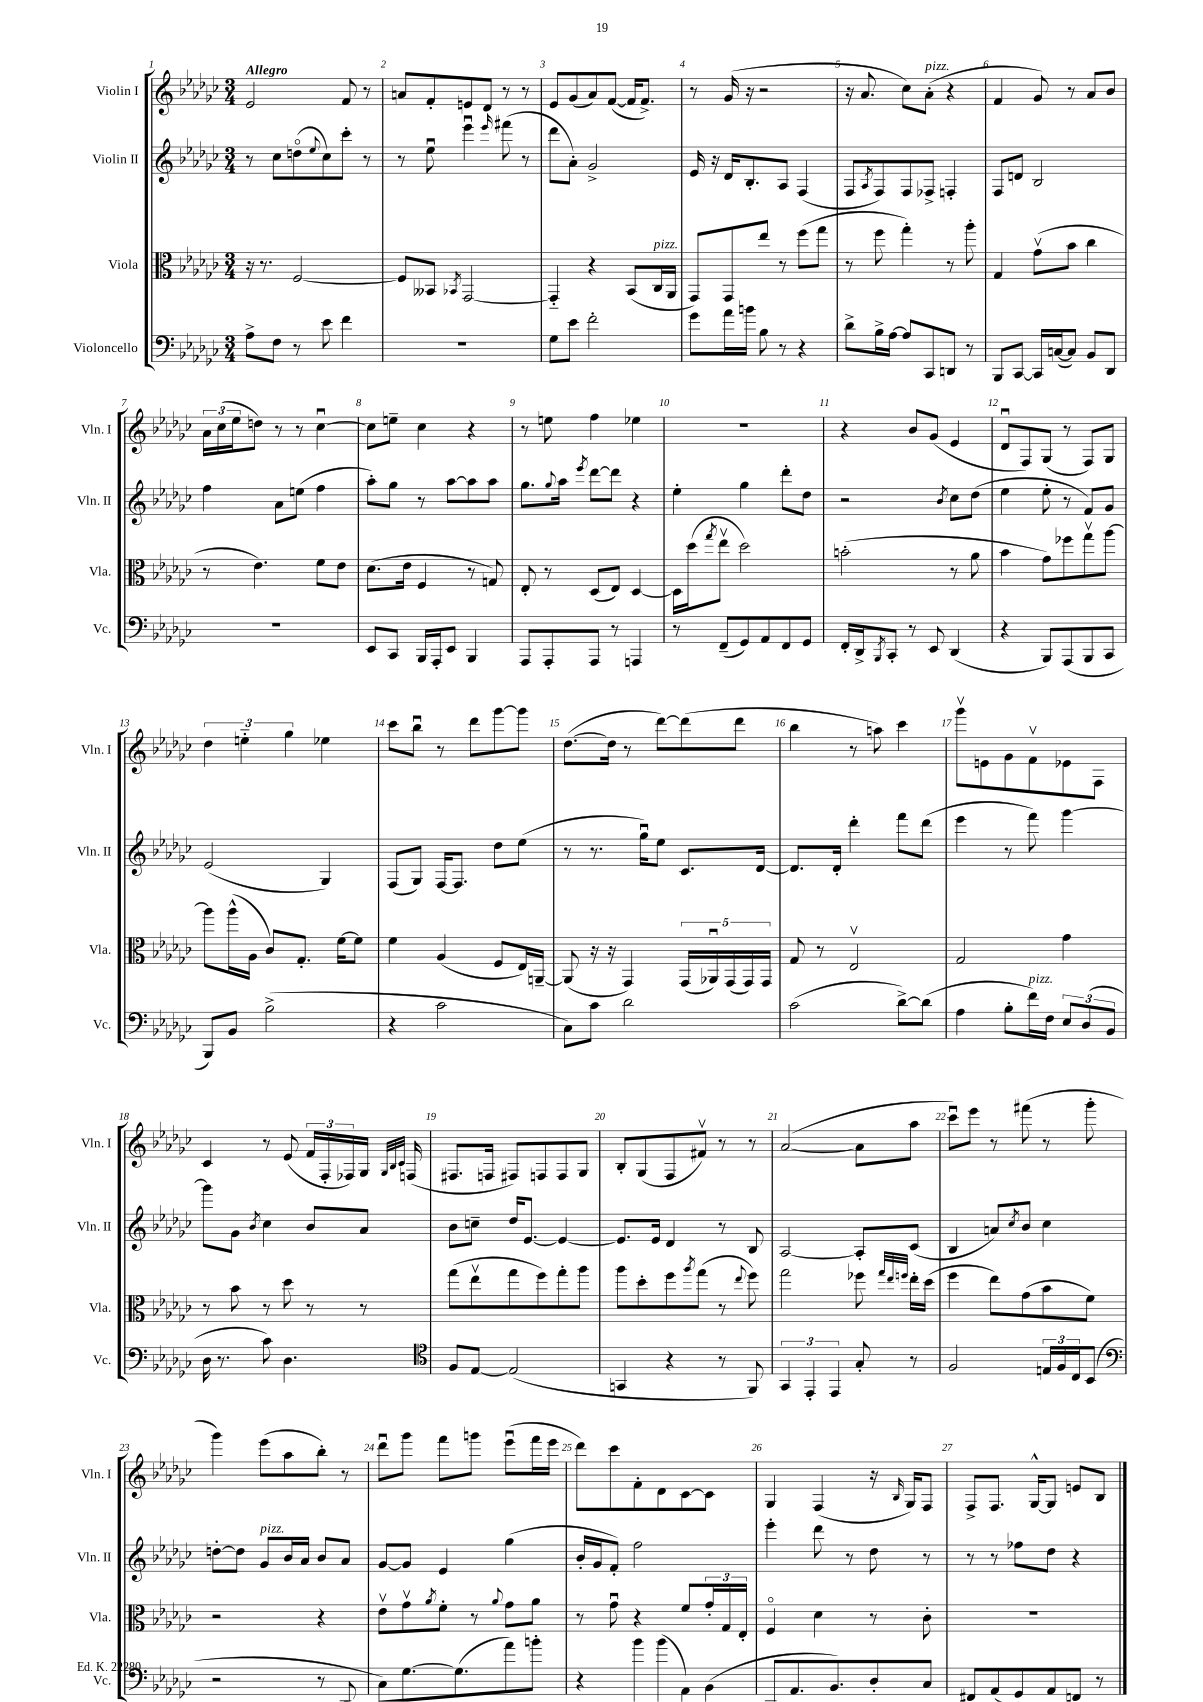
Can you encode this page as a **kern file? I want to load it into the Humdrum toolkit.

**kern	**kern	**kern	**kern
*staff4	*staff3	*staff2	*staff1
*clefF4	*clefC3	*clefG2	*clefG2
*k[b-e-a-d-g-c-]	*k[b-e-a-d-g-c-]	*k[b-e-a-d-g-c-]	*k[b-e-a-d-g-c-]
*M3/4	*M3/4	*M3/4	*M3/4
8A-^	16r	8r	2e-
.	8.r	.	.
8F	.	8cc-	.
8r	[2F	(8ddo	.
.	.	8qqee-	.
8e-	.	8cc-)	.
4f	.	8ccc-'	8f
.	.	8r	8r
=	=	=	=
2.r	8F]	8r	8a
.	8BB--	8ee-u	8f'
.	8qBB-	.	.
.	[2GG-	4eee-u	8e
.	.	.	8d-
.	.	16qqeee-	.
.	.	(8fff#	8r
.	.	8r	8r
=	=	=	=
8G-	4GG-'~]	8ddd-	8e-
8e-	.	8a-')	(8g-
2f'	4r	2g-^	8a-)
.	.	.	([8f
.	(8BB-	.	16f]
.	.	.	8.f^)
.	16C-	.	.
.	16AA-	.	.
=	=	=	=
8g-	8GG-)	16e-	8r
.	.	16r	.
16a-	8GG-	16d-	(16g-
16b	.	8.B-'	16r
8B-	8ee-	.	2r
8r	8r	8A-	.
4r	(8ff	(4F	.
.	8gg-	.	.
=	=	=	=
8d-^	8r	8F	16r
.	.	.	8.a-
.	.	8qA-	.
16B-^	8ff	8F)	.
[16A-	.	.	.
8A-]	4gg-')	8F	8cc-)
8CC-	.	8F-^	(8a-'
8DD	8r	4F'	4r
8r	8aa-'	.	.
=	=	=	=
8BBB-	4G-	8F	4f
[8CC-	.	8d	.
16CC-]	(8g-v	2B-	8g-)
([16C	.	.	.
8C])	8b-	.	8r
8BB-	4cc-	.	8a-
8DD-	.	.	8b-
=	=	=	=
2.r	8r	4ff	24a-
.	.	.	(24cc-
.	.	.	24ee-
.	4.e-)	.	8dd)
.	.	8a-	8r
.	.	(8ee	8r
.	8f	4ff	[4cc-u
.	8e-	.	.
=	=	=	=
8EE-	(8.d-	8aa-')	8cc-]
8CC-	.	8gg-	8ee~
.	16e-	.	.
16BBB-	4F	8r	4cc-
16AAA-'	.	.	.
8EE-	.	[8aa-	.
4BBB-	8r	8aa-]	4r
.	8G)	8aa-	.
=	=	=	=
8AAA-	8E-'	8.gg-	8r
8AAA-'	8r	.	8ee
.	.	8qqgg-	.
.	.	16aa-	.
.	.	8qeee-	.
8AAA-	(8D-	[8ddd-	4ff
8r	8E-)	8ddd-]	.
4AAA	[4D-	4r	4ee-
=	=	=	=
8r	16D-]	4ee-'	2.r
.	(16dd-	.	.
.	8qgg-	.	.
(8FF~	8ee-v	.	.
8GG-)	2dd-)	4gg-	.
8AA-	.	.	.
8FF	.	8ddd-'	.
8GG-	.	8dd-	.
=	=	=	=
16FF'	(2b'	2r	4r
16DD-^	.	.	.
8qBBB-	.	.	.
8CC-'	.	.	.
8r	.	.	8b-
8EE-	.	.	(8g-
.	.	8qb-	.
(4DD-	8r	8cc-	4e-
.	8a-	(8dd-	.
=	=	=	=
4r	4b-	4ee-	8d-u
.	.	.	8F)
8BBB-)	8g-)	8ee-'	(8G-
(8AAA-	8ff-	8r	8r
8BBB-	8gg-v	8f)	8F)
8CC-	[8aa-	8g-	8G-
=	=	=	=
8BBB-)	8aa-]	(2e-	6dd-
8BB-	(16aa-^^	.	.
.	.	.	6ee'~
.	16A-	.	.
(2B-^	8c-)	.	.
.	.	.	6gg-
.	8.G-'	.	.
.	.	4G-)	4ee-
.	[16f	.	.
.	8f]	.	.
=	=	=	=
4r	4f	(8F	8ccc-
.	.	8G-)	8bb-u
2c-	(4A-	[16F	8r
.	.	8.F]	.
.	.	.	8ddd-
.	8F	8dd-	[8ggg-
.	16E-)	(8ee-	8ggg-]
.	[16AA~	.	.
=	=	=	=
8C-)	(8AA]	8r	([8.dd-
8c-	16r	8.r	.
.	16r	.	16dd-]
2d-	4GG-)	.	8r
.	.	16gg-u)	.
.	.	8ee-	[8ddd-)
.	(20GG-	8.c-	(8ddd-]
.	20AA-u)	.	.
.	(20GG-	.	.
.	.	.	8ddd-
.	20GG-)	.	.
.	.	[16d-	.
.	20GG-	.	.
=	=	=	=
(2c-	8G-	8.d-]	4bb-
.	8r	.	.
.	.	16d-'	.
.	2E-v	4ddd-'	8r
.	.	.	8aa)
[8d-^)	.	8fff	4ccc-
(8d-]	.	(8ddd-	.
=	=	=	=
4A-	2G-	4eee-	8ggg-v
.	.	.	8e
8B-'	.	8r	8g-
16f)	.	8fff)	8fv
16F	.	.	.
12E-	4g-	[4ggg-	8e-
(12D-	.	.	.
.	.	.	8F
12BB-	.	.	.
=	=	=	=
16D-	8r	8ggg-]	4c-
8.r	.	.	.
.	8b-	8g-	.
.	.	8qb-	.
8c-)	8r	4cc-	8r
4.D-	8dd-	.	(8e-
.	8r	8b-	24f
.	.	.	24F'
.	.	.	24F-)
.	8r	8a-	16G-
.	.	.	32qqG-
.	.	.	32qqB-
.	.	.	32qqc-
.	.	.	(16F
=	=	=	=
*clefC4	*	*	*
8F	(8gg-	8b-	8.F#
[8E-	8ee-v	8cc~	.
.	.	.	16F
(2E-]	8gg-	16dd-	8F#)
.	.	[8.e-	.
.	8ff)	.	8F
.	8gg-'	4e-_	8F
.	8aa-	.	8G-
=	=	=	=
4GG	8aa-	8.e-]	8B-'
.	8dd-'	.	(8G-
.	.	16e-	.
4r	8ff	4d-	8F
.	8qaa-	.	.
.	(8gg-	.	8f#v)
8r	8r	8r	8r
.	8qqee-	.	.
8FF)	8ff)	8B-	8r
=	=	=	=
6GG-	2gg-	[2A-	([2a-
6EE-'	.	.	.
6EE-	.	.	.
8G-'	8ff-	8A-']	8a-]
.	32qqgg-	.	.
.	32qqee-	.	.
.	32qqff	.	.
8r	16ee-'	(8c-	8aa-
.	(16dd-	.	.
=	=	=	=
2F	4ff	4B-	8ccc-u)
.	.	.	8eee-
.	8ee-)	8a)	8r
.	.	8qcc-	.
.	(8g-	8b-	(8fff#
24E	8b-	4cc-	8r
24F	.	.	.
24C-	.	.	.
(8BB-	8f)	.	8ggg-'
=	=	=	=
*clefF4	*	*	*
2r	2r	[8dd'	4ggg-)
.	.	8dd]	.
.	.	8g-	(8eee-
.	.	16b-	8aa-
.	.	16a-	.
8r	4r	8b-	8bb-')
8DD-	.	8a-	8r
=	=	=	=
8C-)	8e-v	[8g-	8ddd-u
[8.G-	8g-v	8g-]	8ggg-
.	8qa-	.	.
.	8f'	4e-	8fff
(8.G-]	.	.	.
.	8r	.	8ggg
.	8qqa-	.	.
8a-)	8g-	(4gg-	(8eee-u
8b'	8a-	.	16fff
.	.	.	16eee-
=	=	=	=
4r	8r	16b-'	8ddd-)
.	.	16g-	.
.	8g-u	8f')	8ccc-
8b-	4r	2ff	8f'
(8b-	.	.	8d-
8AA-)	8f	.	[8c-
(8BB-	24g-'	.	8c-]
.	24G-	.	.
.	24E-'	.	.
=	=	=	=
8CC-	4Fo	4eee-'	4G-
8.AA-	.	.	.
.	4d-	8ddd-	(4F
8.BB-)	.	.	.
.	.	8r	.
8D-'	8r	8dd-	16r
.	.	.	16qqB-
.	.	.	16G-)
8C-	8c-'	8r	8F
=	=	=	=
8FF#	2.r	8r	8F^
(8AA-	.	8r	8.F
8GG-)	.	8ff-	.
.	.	.	[16G-^^
8AA-	.	8dd-	8G-]
8FF	.	4r	8e
8r	.	.	8B-
==	==	==	==
*-	*-	*-	*-
